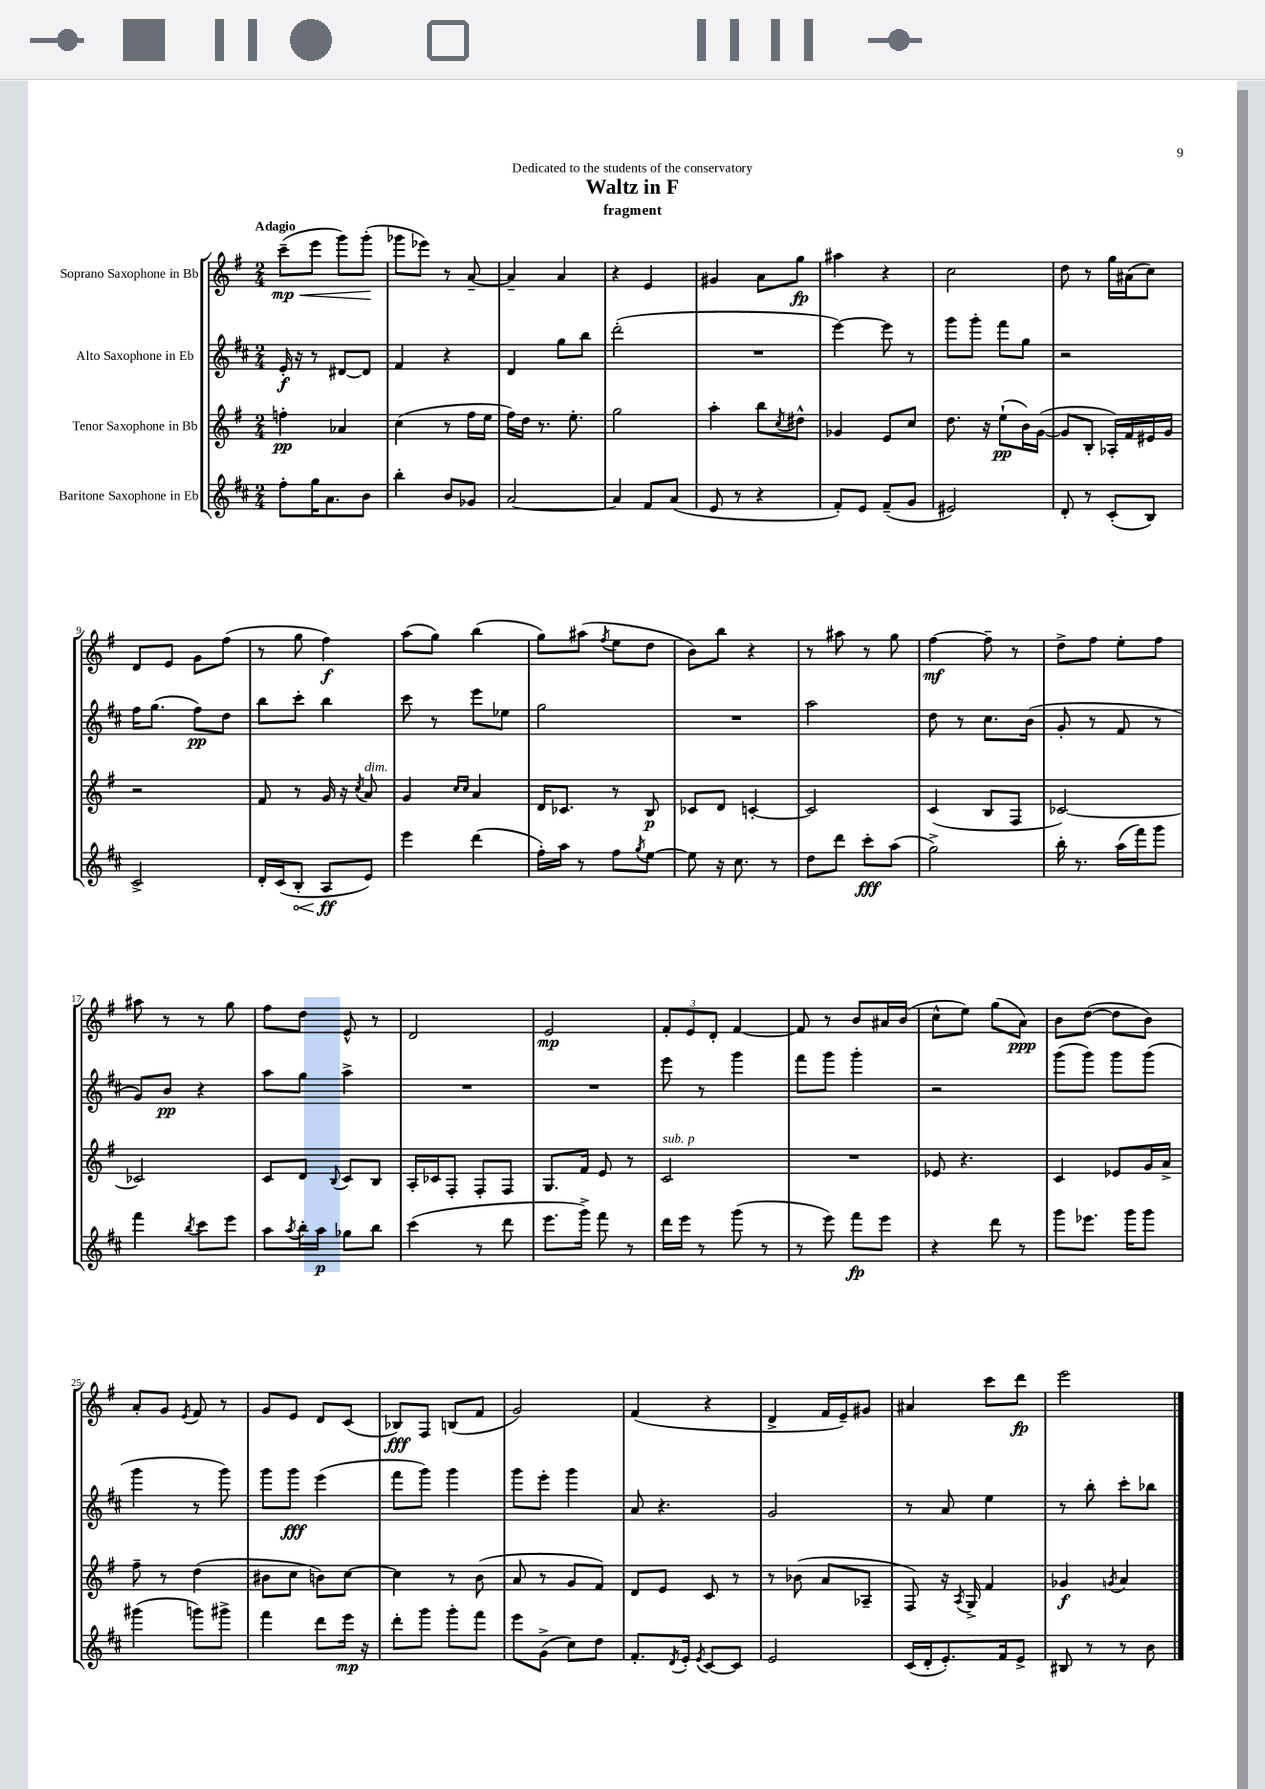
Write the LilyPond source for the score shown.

\header { title = "Waltz in F" subtitle = "fragment" dedication = "Dedicated to the students of the conservatory" }
<<
\new StaffGroup <<
\new Staff = "s0" \with { instrumentName = "Soprano Saxophone in Bb" } {
    \clef treble \key g \major \numericTimeSignature \time 2/4 \tempo "Adagio"
    c'''8--\mp\<( e'''8 g'''8) g'''8-.\!( |
    ges'''8 ees'''8) r8 a'8~-- |
    a'4-- a'4 |
    r4 e'4 |
    gis'4 a'8 g''8\fp |
    ais''4 r4 |
    c''2 |
    d''8 r8 g''16 ais'16( c''8) |
    d'8 e'8 g'8 fis''8( |
    r8 g''8 fis''4\f) |
    a''8( g''8) b''4( |
    g''8) ais''8( \acciaccatura { fis''8 } e''8 d''8 |
    b'8) b''8 r4 |
    r8 ais''8 r8 g''8 |
    fis''4~\mf fis''8-- r8 |
    d''8-> fis''8 e''8-. fis''8 |
    ais''8 r8 r8 g''8 |
    fis''8 d''8 e'8-^ r8 |
    d'2 |
    e'2\mp |
    \tuplet 3/2 { fis'8-. e'8 d'8-. } fis'4~ |
    fis'8 r8 b'8 ais'16 b'16( |
    c''8-^ e''8) g''8( a'8\ppp) |
    b'8 d''8~( d''8 b'8) |
    a'8-. g'8 \acciaccatura { e'8 } fis'8 r8 |
    g'8 e'8 d'8 c'8( |
    bes8\fff) fis8 b8( fis'8 |
    g'2) |
    fis'4( r4 |
    d'4-> fis'16 e'16--) gis'8 |
    ais'4 c'''8 d'''8\fp |
    e'''2 \bar "|." |
}
\new Staff = "s1" \with { instrumentName = "Alto Saxophone in Eb" } {
    \clef treble \key d \major \numericTimeSignature \time 2/4
    e'16-.\f r16 r8 dis'8~ dis'8 |
    fis'4 r4 |
    d'4 g''8 b''8 |
    d'''2-.( |
    R2 |
    e'''4~) e'''8 r8 |
    g'''8 g'''8-. fis'''8 g''8 |
    r2 |
    fis''16 g''8.( fis''8\pp) d''8 |
    b''8 cis'''8-. b''4 |
    cis'''8 r8 e'''8 ees''8 |
    g''2 |
    R2 |
    a''2 |
    d''8 r8 cis''8. b'16( |
    g'8-. r8 fis'8 r8 |
    g'8) b'8\pp r4 |
    a''8 g''8 a''4-> |
    R2 |
    R2 |
    e'''8 r8 g'''4 |
    fis'''8 g'''8 g'''4-. |
    r2 |
    g'''8( g'''8) g'''8 g'''8( |
    g'''4 r8 g'''8) |
    g'''8 g'''8\fff e'''4( |
    fis'''8 g'''8) g'''4 |
    g'''8 e'''8-. g'''4 |
    a'8 r4. |
    g'2 |
    r8 a'8 e''4 |
    r8 b''8-. cis'''8-. bes''8 \bar "|." |
}
\new Staff = "s2" \with { instrumentName = "Tenor Saxophone in Bb" } {
    \clef treble \key g \major \numericTimeSignature \time 2/4
    f''4-.\pp aes'4 |
    c''4( r8 fis''16 e''16 |
    fis''16) d''16 r8. e''8.-. |
    g''2 |
    a''4-. b''8 \acciaccatura { c''8 } dis''8-^ |
    ges'4 e'8 c''8 |
    d''8. r16 e''8-!\pp( b'16) g'16~( |
    g'8 b8-. aes16-.) fis'16 eis'16 g'16 |
    r2 |
    fis'8 r8 g'16 r16 \acciaccatura { c''8 } a'8^\markup { \italic "dim." } |
    g'4 \grace { c''16 c''16 } a'4 |
    d'16 ces'8. r8 b8\p |
    ces'8 d'8 c'4~-. |
    c'2 |
    c'4( b8 fis8 |
    ces'2~) |
    ces'2 |
    c'8 d'8 \appoggiatura { b8 } c'8 b8 |
    a16-. ces'16 fis8-. fis8-. fis8 |
    g8. fis'16 e'8 r8 |
    c'2^\markup { \italic "sub. p" } |
    R2 |
    ees'8 r4. |
    c'4 ees'8 g'16 a'16-> |
    fis''8-- r8 d''4( |
    bis'8 c''8 b'8) c''8~ |
    c''4 r8 b'8( |
    a'8 r8 g'8 fis'8) |
    d'8 e'8 c'8 r8 |
    r8 bes'8( a'8 aes8-- |
    fis8) r16 \acciaccatura { a8 } g16-> fis'4 |
    ges'4\f \acciaccatura { g'8 } a'4 \bar "|." |
}
\new Staff = "s3" \with { instrumentName = "Baritone Saxophone in Eb" } {
    \clef treble \key d \major \numericTimeSignature \time 2/4
    fis''8-. g''16 a'8. b'8 |
    b''4-. b'8 ges'8 |
    a'2~ |
    a'4 fis'8 a'8( |
    e'8 r8 r4 |
    fis'8-.) e'8 fis'8--( g'8 |
    eis'2) |
    d'8-. r8 cis'8-.( b8) |
    cis'2-> |
    d'16-. cis'16( \once \override Hairpin.circled-tip = ##t b8-.\< a8\ff\! e'8) |
    e'''4 d'''4( |
    fis''16-.) a''16 r8 fis''8 \acciaccatura { g''8 } e''8~ |
    e''8 r16 cis''8. r8 |
    d''8 d'''8 cis'''8-.\fff a''8( |
    g''2->) |
    b''16-. r8. a''16( fis'''16) g'''8 |
    fis'''4 \acciaccatura { b''8 } cis'''8 e'''8 |
    a''8 \acciaccatura { a''8 } b''16-. a''16\p ges''8 b''8 |
    cis'''4( r8 d'''8 |
    e'''8. g'''16->) fis'''8 r8 |
    d'''16 e'''16 r8 g'''8( r8 |
    r8 e'''8) fis'''8\fp e'''8 |
    r4 d'''8 r8 |
    g'''8 ees'''8. g'''16 g'''8 |
    gis'''4( g'''8) gis'''8-> |
    fis'''4 d'''8 e'''16\mp r16 |
    d'''8-. g'''8 g'''8-. fis'''8 |
    e'''8 g'8->( cis''8) d''8 |
    fis'8.-. \acciaccatura { d'8 } e'16-. \acciaccatura { e'8 } cis'8~ cis'8 |
    e'2 |
    cis'16( d'16-. e'8.-.) fis'16 e'8-> |
    bis8 r8 r8 b'8 \bar "|." |
}
>>
>>
